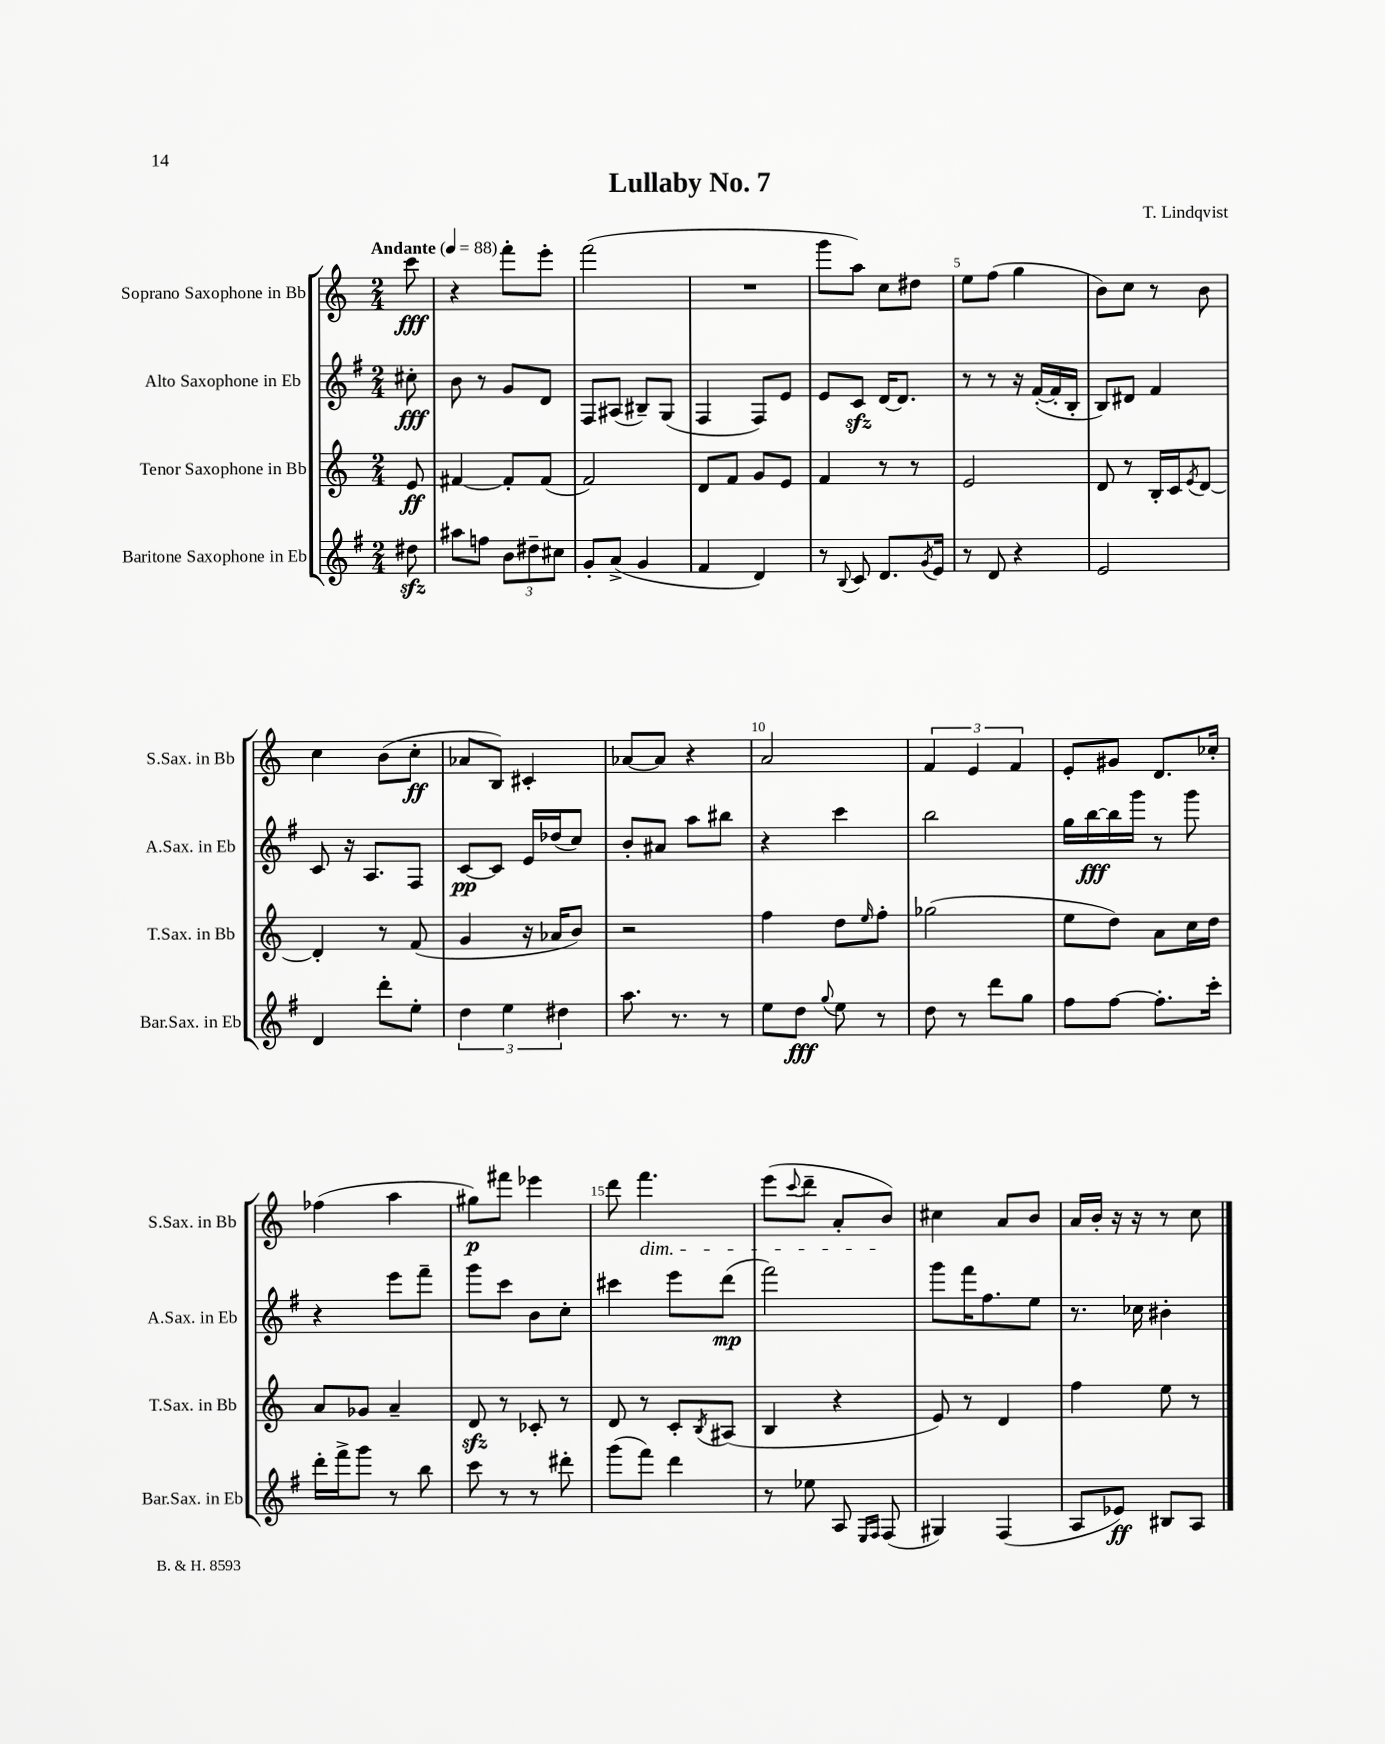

**kern	**dynam	**kern	**dynam	**kern	**dynam	**kern	**dynam
*part4	*part4	*part3	*part3	*part2	*part2	*part1	*part1
*staff4	*staff4	*staff3	*staff3	*staff2	*staff2	*staff1	*staff1
*I"Baritone Saxophone in Eb	*	*I"Tenor Saxophone in Bb	*	*I"Alto Saxophone in Eb	*	*I"Soprano Saxophone in Bb	*
*I'Bar.Sax. in Eb	*	*I'T.Sax. in Bb	*	*I'A.Sax. in Eb	*	*I'S.Sax. in Bb	*
*clefG2	*	*clefG2	*	*clefG2	*	*clefG2	*
*k[f#]	*	*k[]	*	*k[f#]	*	*k[]	*
*M2/4	*	*M2/4	*	*M2/4	*	*M2/4	*
*MM88	*	*MM88	*	*MM88	*	*MM88	*
=	=	=	=	=	=	=	=
!	!	!	!	!	!	!LO:TX:a:B:t=Andante	!
8dd#Xzz\	.	8e/	ff	8cc#X'\	fff	8ccc\	fff
=1	=1	=1	=1	=1	=1	=1	=1
8aa#X\L	.	[4f#X/	.	8b\	.	4r	.
8ffn\J	.	.	.	8r	.	.	.
12b\L	.	8f#'/L]	.	8g/L	.	8fff'\L	.
12dd#X~\	.	.	.	.	.	.	.
.	.	(8f#/J	.	8d/J	.	8eee'\J	.
12cc#X\J	.	.	.	.	.	.	.
=2	=2	=2	=2	=2	=2	=2	=2
8g'/L	.	2f/)	.	8F#/L	.	(2fff\	.
(8a^/J	.	.	.	(8A#X/J	.	.	.
4g/	.	.	.	8B#X~/L)	.	.	.
.	.	.	.	(8G/J	.	.	.
=3	=3	=3	=3	=3	=3	=3	=3
4f#/	.	8d/L	.	4F#/	.	2r	.
.	.	8f/J	.	.	.	.	.
4d/)	.	8g/L	.	8F#/L)	.	.	.
.	.	8e/J	.	8e/J	.	.	.
=4	=4	=4	=4	=4	=4	=4	=4
8r	.	4f/	.	8e/L	.	8ggg\L	.
8qqB/	.	.	.	.	.	.	.
8c/	.	.	.	8czz/J	.	8aa\J)	.
8.d/L	.	8r	.	[16d/KL	.	8cc\L	.
.	.	.	.	8.d/J]	.	.	.
.	.	8r	.	.	.	8dd#X\J	.
8qg/	.	.	.	.	.	.	.
16e/Jk	.	.	.	.	.	.	.
=5	=5	=5	=5	=5	=5	=5	=5
8r	.	2e/	.	8r	.	8ee\L	.
8d/	.	.	.	8r	.	(8ff\J	.
4r	.	.	.	16r	.	4gg\	.
.	.	.	.	([16f#'/LL	.	.	.
.	.	.	.	16f#'/]	.	.	.
.	.	.	.	16B'/JJ	.	.	.
=6	=6	=6	=6	=6	=6	=6	=6
2e/	.	8d/	.	8B/L)	.	8b\L)	.
.	.	8r	.	8d#X/J	.	8cc\J	.
.	.	16B'/LL	.	4f#/	.	8r	.
.	.	16c/J	.	.	.	.	.
.	.	8qe/	.	.	.	.	.
.	.	[8d/J	.	.	.	8b\	.
!!LO:LB:g=z
=7	=7	=7	=7	=7	=7	=7	=7
4d/	.	4d'/]	.	8c/	.	4cc\	.
.	.	.	.	16r	.	.	.
.	.	.	.	8.A/L	.	.	.
8ddd'\L	.	8r	.	.	.	(8b\L	.
8ee'\J	.	(8f/	.	8F#/J	.	8cc'\J	ff
=8	=8	=8	=8	=8	=8	=8	=8
6dd\	.	4g/	.	[8c/L	pp	8a-X/L	.
.	.	.	.	8c/J]	.	8B/J)	.
6ee\	.	.	.	.	.	.	.
.	.	16r	.	16e/LL	.	4c#X'/	.
.	.	16a-X/KL	.	(16dd-X/J	.	.	.
6dd#X\	.	.	.	.	.	.	.
.	.	8b/J)	.	8cc/J)	.	.	.
=9	=9	=9	=9	=9	=9	=9	=9
8.aa\	.	2r	.	8b'/L	.	[8a-X/L	.
.	.	.	.	8a#X/J	.	8a-/J]	.
8.r	.	.	.	.	.	.	.
.	.	.	.	8aa\L	.	4r	.
8r	.	.	.	8bb#X\J	.	.	.
=10	=10	=10	=10	=10	=10	=10	=10
8ee\L	.	4ff\	.	4r	.	2a/	.
8dd\J	fff	.	.	.	.	.	.
8qqgg/	.	.	.	.	.	.	.
8ee\	.	8dd\L	.	4ccc\	.	.	.
.	.	16qqee/	.	.	.	.	.
8r	.	8ff'\J	.	.	.	.	.
=11	=11	=11	=11	=11	=11	=11	=11
8dd\	.	(2gg-X\	.	2bb\	.	6f/	.
8r	.	.	.	.	.	.	.
.	.	.	.	.	.	6e/	.
8ddd\L	.	.	.	.	.	.	.
.	.	.	.	.	.	6f/	.
8gg\J	.	.	.	.	.	.	.
=12	=12	=12	=12	=12	=12	=12	=12
8ff#\L	.	8ee\L	.	16gg\LL	.	8e'/L	.
.	.	.	.	[16bb\	fff	.	.
[8ff#\J	.	8dd\J)	.	16bb\]	.	8g#X/J	.
.	.	.	.	16ggg\JJ	.	.	.
8.ff#'\L]	.	8a\L	.	8r	.	8.d/L	.
.	.	16cc\L	.	8ggg\	.	.	.
16ccc'\Jk	.	16dd\JJ	.	.	.	16cc-X'/Jk	.
!!LO:LB:g=z
=13	=13	=13	=13	=13	=13	=13	=13
16ddd'\LL	.	8a/L	.	4r	.	(4ff-X\	.
16fff#^\J	.	.	.	.	.	.	.
8ggg\J	.	8g-X/J	.	.	.	.	.
8r	.	4a~/	.	8eee\L	.	4aa\	.
8bb\	.	.	.	8fff#~\J	.	.	.
=14	=14	=14	=14	=14	=14	=14	=14
8ccc\	.	8dzz/	.	8ggg\L	.	8gg#X\L)	p
8r	.	8r	.	8ccc\J	.	8fff#X\J	.
8r	.	8c-X'/	.	8b\L	.	4eee-X\	.
8ddd#X'\	.	8r	.	8cc'\J	.	.	.
=15	=15	=15	=15	=15	=15	=15	=15
(8ggg\L	.	8d/	.	4ccc#X\	.	8ddd\	.
!	!	!	!	!	!	!LO:TX:b:i:t=dim.	!
8fff#\J)	.	8r	.	.	.	4.fff\	.
4ddd\	.	8c'/L	.	8eee\L	.	.	.
.	.	8qB/	.	.	.	.	.
.	.	(8A#X/J	.	(8ddd\J	mp	.	.
=16	=16	=16	=16	=16	=16	=16	=16
8r	.	4B/	.	2fff#\)	.	(8eee\L	.
.	.	.	.	.	.	8qqccc/	.
8ee-X\	.	.	.	.	.	8ddd~\J	.
8A/	.	4r	.	.	.	8a'/L	.
16qqE/LL	.	.	.	.	.	.	.
16qqF#/JJ	.	.	.	.	.	.	.
(8F#/	.	.	.	.	.	8b/J)	.
=17	=17	=17	=17	=17	=17	=17	=17
4G#X/)	.	8e/)	.	8ggg\L	.	4cc#X\	.
.	.	8r	.	16fff#\K	.	.	.
.	.	.	.	8.ff#\	.	.	.
(4F#/	.	4d/	.	.	.	8a/L	.
.	.	.	.	8ee\J	.	8b/J	.
=18	=18	=18	=18	=18	=18	=18	=18
8A/L	.	4ff\	.	8.r	.	16a/LL	.
.	.	.	.	.	.	16b'/JJ	.
8e-X/J)	ff	.	.	.	.	16r	.
.	.	.	.	16cc-X\	.	16r	.
8B#X/L	.	8ee\	.	4b#X'\	.	8r	.
8A/J	.	8r	.	.	.	8cc\	.
==	==	==	==	==	==	==	==
*-	*-	*-	*-	*-	*-	*-	*-
